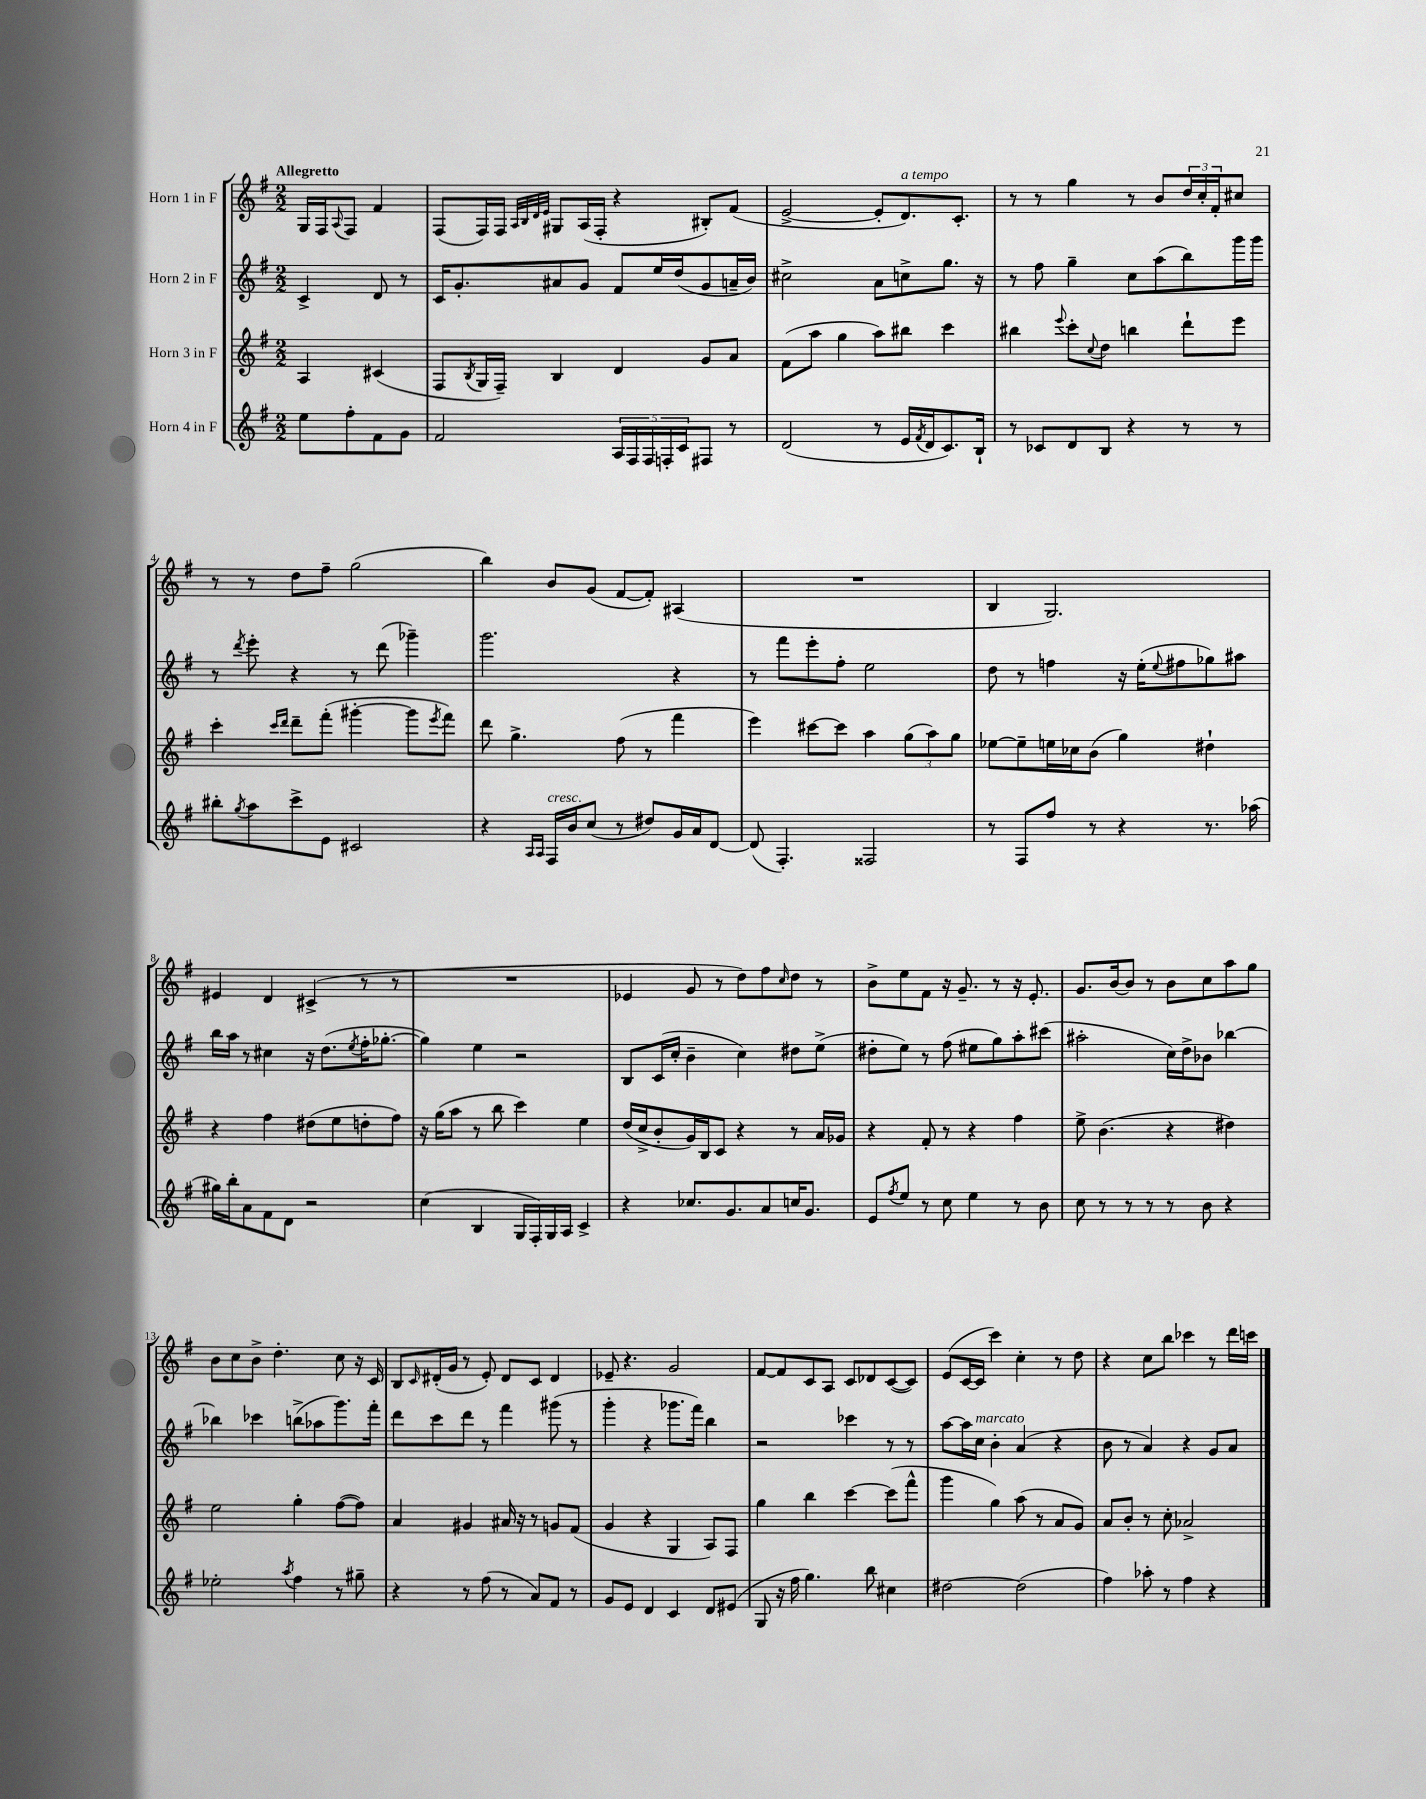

**kern	**kern	**kern	**kern
*part4	*part3	*part2	*part1
*staff4	*staff3	*staff2	*staff1
*I"Horn 4 in F	*I"Horn 3 in F	*I"Horn 2 in F	*I"Horn 1 in F
*clefG2	*clefG2	*clefG2	*clefG2
*k[f#]	*k[f#]	*k[f#]	*k[f#]
*M2/2	*M2/2	*M2/2	*M2/2
=	=	=	=
!	!	!	!LO:TX:a:B:t=Allegretto
8ee\L	4A/	4c^/	16G/LL
.	.	.	16F#/J
.	.	.	8qqA/
8ff#'\	.	.	8F#/J
8f#\	(4c#X/	8d/	4f#/
8g\J	.	8r	.
=1	=1	=1	=1
2f#/	8F#/L	16c/KL	(8F#/L
.	.	8.g'/	.
.	8qB/	.	.
.	16G/L	.	16F#/L)
.	16F#~/JJ)	.	16F#/JJ
.	.	.	32qqA/LLL
.	.	.	32qqB/
.	.	.	32qqd/
.	.	.	32qqe/JJJ
.	4B/	8a#X/	8G#X/L
.	.	8g/J	(16A/L
.	.	.	16F#'/JJ
20A/LL	4d/	8f#/L	4r
20F#/	.	.	.
20F#/	.	.	.
.	.	16ee/L	.
20Fn'/	.	.	.
.	.	(16dd/J	.
20c/J	.	.	.
8F#X/J	8g/L	8g/	8B#X'/L)
8r	8a/J	16an~/L	(8f#/J
.	.	16b/JJ)	.
=2	=2	=2	=2
(2d/	(8f#\L	2cc#X^\	[2e^/
.	8aa\J	.	.
.	4gg\	.	.
8r	8aa\L)	8a\L	8e'/L]
!	!	!	!LO:TX:a:i:t=a tempo
16e/LL	8bb#X\J	8ccn^\	8.d/)
8qf#/	.	.	.
16d/J	.	.	.
8.c/)	4ccc\	8.gg\J	.
.	.	.	8.c'/J
16B`/Jk	.	16r	.
=3	=3	=3	=3
8r	4bb#X\	8r	8r
8c-X/L	.	8ff#\	8r
.	8qqeee/	.	.
8d/	8ccc'\L	4gg~\	4gg\
.	8qqcc/	.	.
8B/J	8dd\J	.	.
4r	4bbn\	8cc\L	8r
.	.	(8aa\	8b/L
8r	8ddd`\L	8bb\)	24dd/L
.	.	.	24cc'/
.	.	.	24f#'/J
8r	8eee\J	16ggg\L	8cc#X/J
.	.	16ggg\JJ	.
!!LO:LB:g=z
=4	=4	=4	=4
8bb#X'\L	4ccc'\	8r	8r
8qgg/	.	8qddd/	.
8aa\	.	8eee'\	8r
.	16qqccc/LL	.	.
.	16qqddd/JJ	.	.
8ccc^\	8ddd~\L	4r	8dd\L
8e\J	(8fff#'\J	.	8ff#~\J
2c#X/	[4ggg#X'\	8r	(2gg\
.	.	(8ddd\	.
.	8ggg#\L]	4ggg-X~\)	.
.	8qeee/	.	.
.	8fff#\J)	.	.
=5	=5	=5	=5
4r	8ddd\	2.ggg\	4bb\)
.	4.gg^\	.	.
16qqA/LL	.	.	.
16qqA/JJ	.	.	.
!LO:TX:a:i:t=cresc.	!	!	!
16F#/LL	.	.	8b/L
16b/J	.	.	.
(8cc/J	.	.	(8g/J
8r	(8ff#\	.	[8f#/L
8dd#X/L)	8r	.	8f#'/J])
16g/L	4fff#\	4r	(4A#X/
16a/J	.	.	.
[8d/J	.	.	.
=6	=6	=6	=6
(8d/]	4eee\)	8r	1r
4.F#'/)	.	8fff#\L	.
.	[8ccc#X\L	8eee'\	.
.	8ccc#\J]	8ff#'\J	.
2F##X/	4aa\	2ee\	.
.	(12gg\L	.	.
.	12aa\)	.	.
.	12gg\J	.	.
=7	=7	=7	=7
8r	[8ee-X\L	8dd\	4B/
8F#/L	8ee-~\]	8r	.
8ff#/J	16een\L	4ffn\	2.G/)
.	16cc-X\J	.	.
8r	(8b\J	.	.
4r	4gg\)	16r	.
.	.	(16ee'\KL	.
.	.	8qqee/	.
.	.	8ff#X\	.
8.r	4dd#X`\	8gg-X\)	.
.	.	8aa#X\J	.
(16aa-X\	.	.	.
!!LO:LB:g=z
=8	=8	=8	=8
16gg#X\LL)	4r	16bb\LL	4e#X/
16bb'\J	.	16aa\JJ	.
8a\	.	8r	.
8f#\	4ff#\	4cc#X\	4d/
8d\J	.	.	.
2r	(8dd#X\L	16r	(4c#X^/
.	.	(8.dd\L	.
.	8ee\	.	.
.	.	8qee/	.
.	8ddn'\	16ff#'\K	8r
.	.	[8.gg-X'\J	.
.	8ff#\J)	.	8r
=9	=9	=9	=9
(4cc\	16r	4gg-\])	1r
.	(16gg\KL	.	.
.	8aa\J	.	.
4B/	8r	4ee\	.
.	8bb\	.	.
16G/LL	4ccc\)	2r	.
16F#'/)	.	.	.
16G/	.	.	.
16A/JJ	.	.	.
4c^/	4ee\	.	.
=10	=10	=10	=10
4r	(16dd/LL	8B/L	4e-X/
.	16cc^/J	.	.
.	8b'/	(16c/L	.
.	.	16cc'/JJ	.
8.cc-X/L	16g/L)	4b~\	8g/
.	16B/J	.	.
.	8c/J	.	8r
8.g/	.	.	.
.	4r	4cc\)	8dd\L)
8a/	.	.	8ff#\
.	.	.	16qqcc/
16ccn/K	8r	8dd#X\L	8dd\J
8.g/J	.	.	.
.	16a/LL	(8ee^\J	8r
.	16g-X/JJ	.	.
=11	=11	=11	=11
8e/L	4r	8dd#X'\L	8b^\L
8qff#/	.	.	.
8ee/J	.	8ee\J)	8ee\
8r	8f#'/	8r	8f#\J
8cc\	8r	(8ff#\	16r
.	.	.	8.g~/
4ee\	4r	8ee#X\L	.
.	.	8gg\)	8r
8r	4ff#\	8aa'\	16r
.	.	.	8.e'/
8b\	.	(8ccc#X\J	.
=12	=12	=12	=12
8cc\	8ee^\	2aa#X'\	8.g/L
8r	(4.b\	.	.
.	.	.	[16b/k
8r	.	.	8b/J]
8r	.	.	8r
8r	4r	16cc\LL)	8b\L
.	.	16dd^\J	.
8b\	.	8b-X\J	8cc\
4r	4dd#X\)	[4bb-X\	8aa\
.	.	.	8gg\J
!!LO:LB:g=z
=13	=13	=13	=13
2ee-X'\	2ee\	4bb-X\]	8b\L
.	.	.	8cc\
.	.	4ccc-X\	8b^\J
.	.	.	4.dd'\
8qaa/	.	.	.
4ff#\	4gg'\	(8bbn^\L	.
.	.	8aa-X\	.
8r	([8ff#\L	8.ggg\)	8cc\
8gg#X~\	8ff#\J])	.	16r
.	.	16fff#'\Jk	16c/
=14	=14	=14	=14
4r	4a/	8ddd\L	8B/L
.	.	.	16qqc/
.	.	8ccc\	(16d#X'/L
.	.	.	16g/JJ
8r	4g#X/	8ddd\J	8r
(8ff#\	.	8r	8e'/)
8r	16a#X/	4fff#\	8d#/L
.	16r	.	.
8a/L)	8r	.	8c/J
8f#/J	8gn/L	(8ggg#X\	4d#/
8r	(8f#/J	8r	.
=15	=15	=15	=15
8g/L	4g/	4ggg'\	8e-X~/
8e/J	.	.	4.r
4d/	4r	4r	.
4c/	4G/	8.ggg-X\L	2g/
.	.	16fff#\Jk)	.
8d/L	8A/L)	4bb\	.
(8e#X/J	8F#/J	.	.
=16	=16	=16	=16
8G/	4gg\	2r	[8f#/L
16r	.	.	8f#/]
16ff#\	.	.	.
4.gg\)	4bb\	.	8c/
.	.	.	8A/J
.	[4ccc\	4ccc-X\	8c/L
8bb\	.	.	8d-X/
4cc#X\	(8ccc\L]	8r	([8c/
.	8fff#^^\J	8r	8c/J])
=17	=17	=17	=17
[2dd#X\	4ggg\	[8aa\L	(8e/L
.	.	16aa\L]	[16c/L
!	!	!LO:TX:a:i:t=marcato	!
.	.	16cc\JJ	16c/JJ]
.	4gg\)	4b'\	4ccc\)
(2dd#\]	(8aa\	(4a/	4cc'\
.	8r	.	.
.	8a/L	4r	8r
.	8g/J)	.	8dd\
=18	=18	=18	=18
4ff#\)	8a/L	8b\	4r
.	8b'/J	8r	.
8aa-X'\	8r	4a/)	8cc\L
8r	8cc'\	.	8bb\J
4ff#\	2a-X^/	4r	4ccc-X\
4r	.	8g/L	8r
.	.	8a/J	16ddd\LL
.	.	.	16cccn\JJ
==	==	==	==
*-	*-	*-	*-
